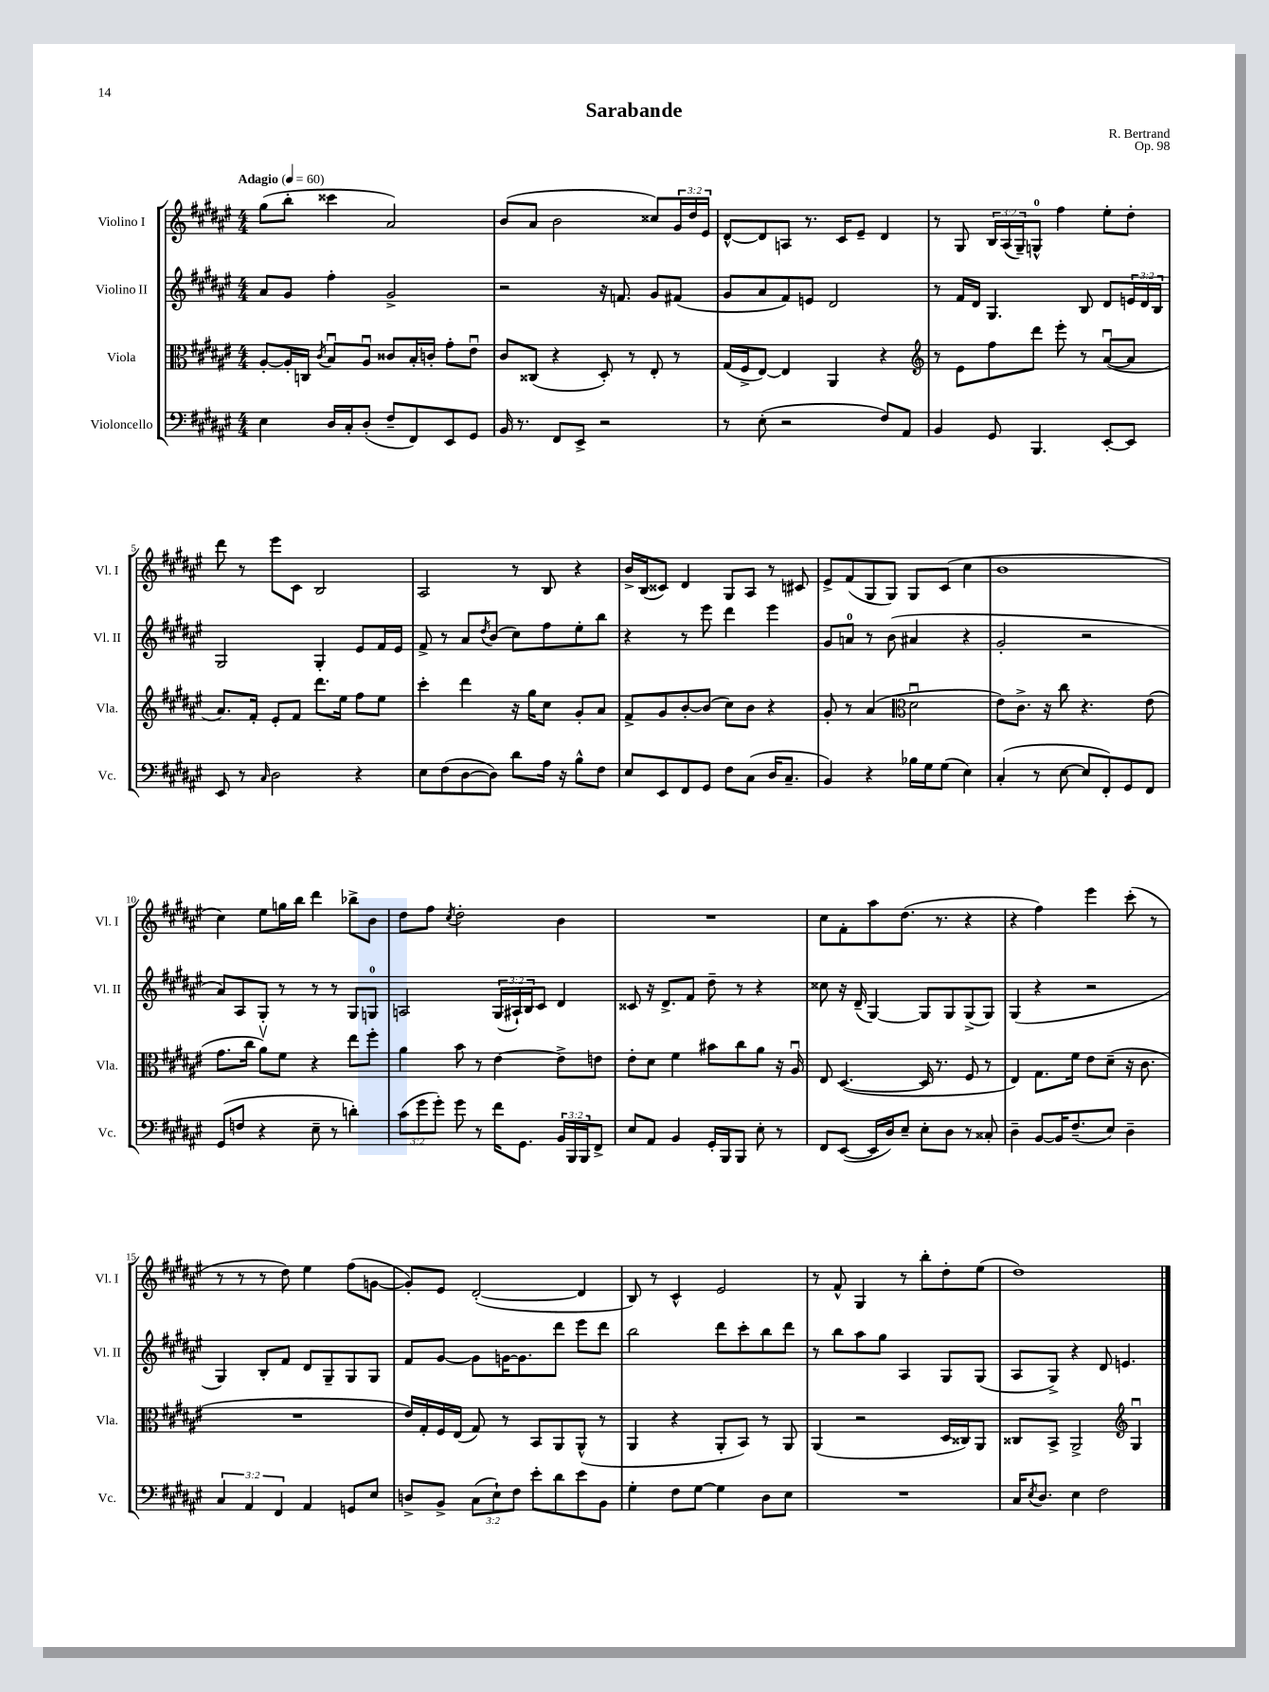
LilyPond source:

\header { title = "Sarabande" composer = "R. Bertrand" opus = "Op. 98" }
<<
\new StaffGroup <<
\new Staff = "s0" \with { instrumentName = "Violino I" shortInstrumentName = "Vl. I" } {
    \clef treble \key fis \major \numericTimeSignature \time 4/4 \override Staff.TupletNumber.text = #tuplet-number::calc-fraction-text \tempo "Adagio" 4 = 60
    gis''8( b''8-. cisis'''4 ais'2) |
    b'8( ais'8 b'2 cisis''8) \tuplet 3/2 { gis'16 dis''16 eis'16 } |
    dis'8~-^ dis'8 a8 r8. cis'16 eis'8-- dis'4 |
    r8 gis8 \tuplet 3/2 { b16 ais16( gis16--) } g8-0-^ fis''4 eis''8-. dis''8-. |
    dis'''8 r8 eis'''8 cis'8 b2 |
    ais2 r8 b8 r4 |
    b'16-> b16( cisis'8) dis'4 gis8 ais8 r8 cis'8 |
    eis'8-> fis'8( gis8 gis8) gis8 cis'8( cis''4 |
    b'1 |
    cis''4) eis''8 g''16 b''16 dis'''4 bes''8-> b'8 |
    dis''8 fis''8 \acciaccatura { cis''8 } dis''2-. b'4 |
    R1 |
    cis''8 fis'8-. ais''8 dis''8.( r8. r4 |
    r4 fis''4) eis'''4 cis'''8-.( r8 |
    r8 r8 r8 dis''8) eis''4 fis''8( g'8~ |
    g'8-.) eis'8 dis'2~-.( dis'4 |
    b8) r8 cis'4-^ eis'2 |
    r8 fis'8-^ gis4 r8 b''8-. dis''8-. eis''8( |
    dis''1) \bar "|." |
}
\new Staff = "s1" \with { instrumentName = "Violino II" shortInstrumentName = "Vl. II" } {
    \clef treble \key fis \major \numericTimeSignature \time 4/4 \override Staff.TupletNumber.text = #tuplet-number::calc-fraction-text
    ais'8 gis'8 fis''4-. gis'2-> |
    r2 r16 f'8. gis'8 fis'8( |
    gis'8 ais'8 fis'8) e'8 dis'2 |
    r8 fis'16 dis'16 gis4. b8 dis'8 \tuplet 3/2 { e'16 dis'16 b16 } |
    gis2 gis4-. eis'8 fis'16 eis'16 |
    fis'8-> r8 ais'8 \acciaccatura { dis''8 } b'8( cis''8) fis''8 eis''8-. b''8 |
    r4 r8 eis'''8 dis'''4 eis'''4 |
    gis'8 a'8-0 r8 b'8( ais'4 r4 |
    gis'2-. r2 |
    ais'8) ais8 gis8-. r8 r8 r8 gis8 g8-0 |
    a2 \tuplet 3/2 { gis16( ais16-!) b16 } cis'8 dis'4 |
    cisis'8 r16 dis'8.-> fis'8 dis''8-- r8 r4 |
    cisis''8 r16 dis'16--( gis4~) gis8 gis8 gis8->( gis8) |
    gis4( r4 r2 |
    gis4) b8-. fis'8 dis'8 gis8-- gis8 gis8 |
    fis'8 gis'8~ gis'8 g'16~ g'8. dis'''8 eis'''8 dis'''8 |
    b''2 dis'''8 cis'''8-. b''8 dis'''8 |
    r8 b''8 ais''8 gis''8 ais4 gis8 gis8( |
    ais8 gis8->) r4 dis'8 e'4. \bar "|." |
}
\new Staff = "s2" \with { instrumentName = "Viola" shortInstrumentName = "Vla." } {
    \clef alto \key fis \major \numericTimeSignature \time 4/4
    ais8~-. ais16-. c16 \acciaccatura { cis'8 } b8\downbow ais8\downbow cisis'8 b16-. c'16-. gis'8-. eis'8\downbow |
    cis'8 cisis8( r4 dis8-.) r8 eis8-. r8 |
    gis16( fis16-> eis8~) eis4 ais,4 r4 |
    \clef treble r8 eis'8 fis''8 dis'''8 eis'''8-. r8 ais'8~\downbow( ais'8 |
    ais'8.) fis'16-. eis'8-. fis'8 dis'''8. eis''16 fis''8 eis''8 |
    cis'''4-. dis'''4 r16 gis''16 cis''8 gis'8-. ais'8 |
    fis'8-> gis'8 b'8~-. b'8( cis''8) b'8 r4 |
    gis'8-. r8 ais'4( \clef alto dis'2\downbow |
    eis'8) cis'8.-> r16 cis''8 r4. eis'8( |
    gis'8. cis''16 ais'8\upbow) fis'8 r4 eis''8 fis''8-. |
    ais'4 b'8 r8 eis'4~ eis'8-> e'8 |
    eis'8-. dis'8 fis'4 bis'8 cis''8 ais'8 r16 ais16\downbow |
    eis8 dis4.~( dis16 r8. fis8 r8 |
    eis4) gis8. fis'16 eis'8 dis'8--( r16 cis'8. |
    R1 |
    eis'16) gis16-. fis16 eis16( gis8) r8 b,8 ais,8 ais,8-^( r8 |
    ais,4 r4 ais,8-. b,8) r8 ais,8 |
    ais,4( r2 dis16 cisis16) ais,8 |
    cisis8 b,8-> ais,2-> \clef treble gis4\downbow \bar "|." |
}
\new Staff = "s3" \with { instrumentName = "Violoncello" shortInstrumentName = "Vc." } {
    \clef bass \key fis \major \numericTimeSignature \time 4/4 \override Staff.TupletNumber.text = #tuplet-number::calc-fraction-text
    eis4 dis16 cis16-. dis8-.( fis8-- fis,8) eis,8 gis,8 |
    b,16 r8. fis,8 eis,8-> r2 |
    r8 eis8-.( r2 fis8) ais,8 |
    b,4 gis,8 b,,4. eis,8~-. eis,8 |
    eis,8 r8 \grace { cis16 } dis2 r4 |
    eis8 fis8( dis8~ dis8) dis'8 ais16 r16 b8-^ fis8 |
    eis8 eis,8 fis,8 gis,8 fis8 cis8( dis16 cis8.-- |
    b,4) r4 bes16 gis16 gis8( eis4) |
    cis4-.( r8 eis8~ eis8 fis,8-.) gis,8 fis,8 |
    gis,8( f8 r4 eis8-- r8 d'4-.) |
    \tuplet 3/2 { cis'8( gis'8 gis'8-.) } gis'8 r8 fis'16 gis,8. \tuplet 3/2 { b,16 b,,16 b,,16 } fis,8-> |
    eis8 ais,8 b,4 gis,16-. b,,16 b,,8 eis8-. r8 |
    fis,8 eis,8~( eis,16 dis16) eis8-- eis8-. dis8 r8 cisis8-. |
    dis4-- b,8~ b,16 fis8.--( eis8) dis4-- |
    \tuplet 3/2 { cis4 ais,4 fis,4 } ais,4 g,8 eis8 |
    d8-> b,8-> \tuplet 3/2 { cis8( eis8-!) fis8 } eis'8-. dis'8 eis'8 b,8 |
    gis4-. fis8 gis8~ gis4 dis8 eis8 |
    R1 |
    cis16 \acciaccatura { eis8 } dis8. eis4 fis2 \bar "|." |
}
>>
>>
